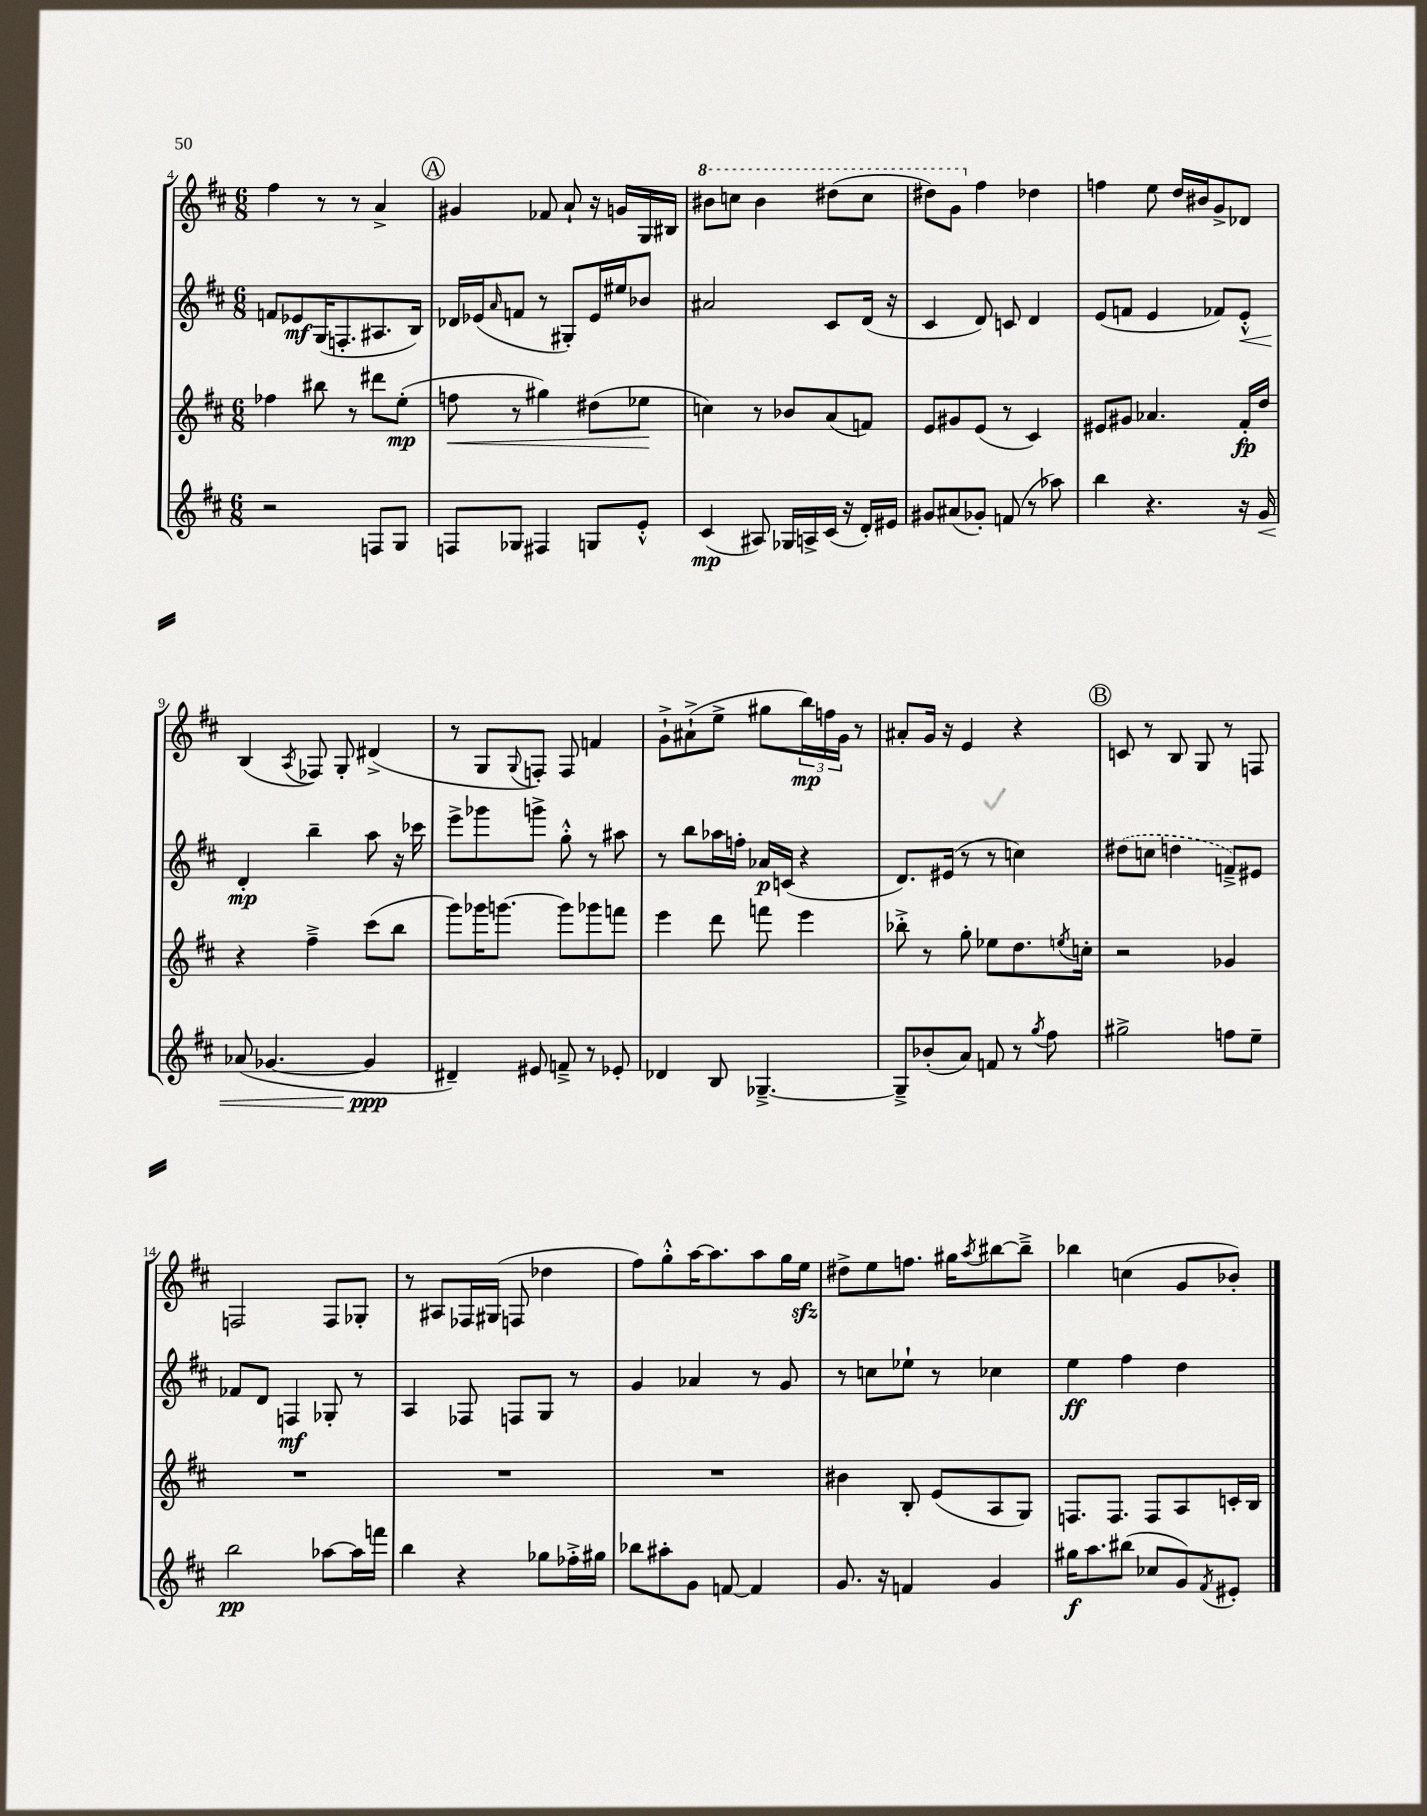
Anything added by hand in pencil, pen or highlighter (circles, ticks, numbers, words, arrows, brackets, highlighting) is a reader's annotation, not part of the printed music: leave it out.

**kern	**kern	**kern	**kern
*staff4	*staff3	*staff2	*staff1
*clefG2	*clefG2	*clefG2	*clefG2
*k[f#c#]	*k[f#c#]	*k[f#c#]	*k[f#c#]
*M6/8	*M6/8	*M6/8	*M6/8
2r	4ff-	8f	4ff#
.	.	8e-	.
.	8bb#	(16G	8r
.	.	8.F'	.
.	8r	.	8r
8F	8ddd#	8.A#	4a^
8G	(8ee'	.	.
.	.	16B)	.
=	=	=	=
8F	8ff	16d-	4g#
.	.	(16e-	.
.	.	16qqa	.
8G-	8r	8f	.
4F#	4gg#)	8r	8f-
.	.	8G#')	8a`
8G	(8dd#	16e-	16r
.	.	16ee#	16g
8e'^^	8ee-	8b-	16G
.	.	.	16B#
=	=	=	=
(4c#	4cc)	2a#	8bb#
.	.	.	8ccc
8A#)	8r	.	4bb#
16G-	8b-	.	.
16A^	.	.	.
(16c#	(8a	8c#	(8ddd#
16r	.	.	.
16d')	8f)	(16d	8ccc
16e#	.	16r	.
=	=	=	=
8g#	8e	4c#	8ddd#)
(8a#	8g#	.	8gg
8g-')	(8e	8d)	4ff#
(8f	8r	8c	.
8r	4c#)	4d	4dd-
8aa-)	.	.	.
=	=	=	=
4bb	8e#	(8e	4ff
.	8g#	8f	.
4.r	4.a-	4e	8ee
.	.	.	16dd
.	.	.	16b#
.	.	8f-)	8g^
16r	16f#'	8e'^^	8d-
16g	16dd	.	.
=	=	=	=
(8a-	4r	4d'	(4B
[4.g-	.	.	.
.	.	.	8qA
.	4ff#~^	4bb~	8F-)
.	.	.	8G'
4g-]	(8ccc#	8aa	(4d#^
.	8bb	16r	.
.	.	16ccc-	.
=	=	=	=
4d#~)	8ggg)	8eee^	8r
.	16ggg-	8ggg-	8G
.	[8.ggg	.	.
.	.	.	8qqG
8e#	.	8ggg^	8F')
8f~^	8ggg]	8gg'^^	8F
8r	8ggg-	8r	4f
8e-'	8fff	8aa#	.
=	=	=	=
4d-	4eee	8r	8g`^
.	.	8bb	(8a#`^
8B	8ddd	16aa-	8ee^
.	.	16ff'	.
[4.G-~^	8fff	16a-	8gg#
.	.	(16c	.
.	4eee	4r	24bb)
.	.	.	24ff
.	.	.	24g
.	.	.	8r
=	=	=	=
8G-~^]	8bb-'^	8.d)	8a#'
(8b-'	8r	.	16g
.	.	(16e#	16r
8a)	8gg'	8r	4e
8f	8ee-	8r	.
8r	8.dd	4cc)	4r
8qgg	.	.	.
8ff#	.	.	.
.	8qee	.	.
.	16cc'	.	.
=	=	=	=
2gg#^	2r	(8dd#	8c
.	.	8cc	8r
.	.	4dd	8B
.	.	.	8G
8ff	4g-	8f~^)	8r
8ee~	.	8e#	8F
=	=	=	=
2bb	2.r	8f-	2F
.	.	8d	.
.	.	4F	.
[8aa-	.	8G-'	8F
16aa-]	.	8r	8G-'
16fff	.	.	.
=	=	=	=
4bb	2.r	4A	8r
.	.	.	8A#
4r	.	8F-	16F-
.	.	.	(16G#
.	.	8F	8F
8gg-	.	8G	4dd-
16ff-'^	.	8r	.
16gg#	.	.	.
=	=	=	=
8bb-	2.r	4g	8ff#)
8aa#'	.	.	8gg'^^
8g	.	4a-	[16aa
.	.	.	8.aa]
[8f	.	.	.
4f]	.	8r	8aa
.	.	8g	16gg
.	.	.	16ee
=	=	=	=
8.g	4b#	8r	8dd#^
.	.	8cc	8ee
16r	.	.	.
4f	8B'	8ee-`	8.ff
.	(8e	8r	.
.	.	.	16gg#
.	.	.	8qaa
4g	8A	4cc-	[8bb#
.	8G)	.	8bb#~^]
=	=	=	=
16gg#	8.F	4ee	4bb-
8.aa	.	.	.
.	8.F	.	.
(8bb#	.	4ff#	(4cc
8cc-	8F	.	.
8g)	8A	4dd	8g
8qf#	.	.	.
8e#'	16c'	.	8b-')
.	16B	.	.
==	==	==	==
*-	*-	*-	*-
